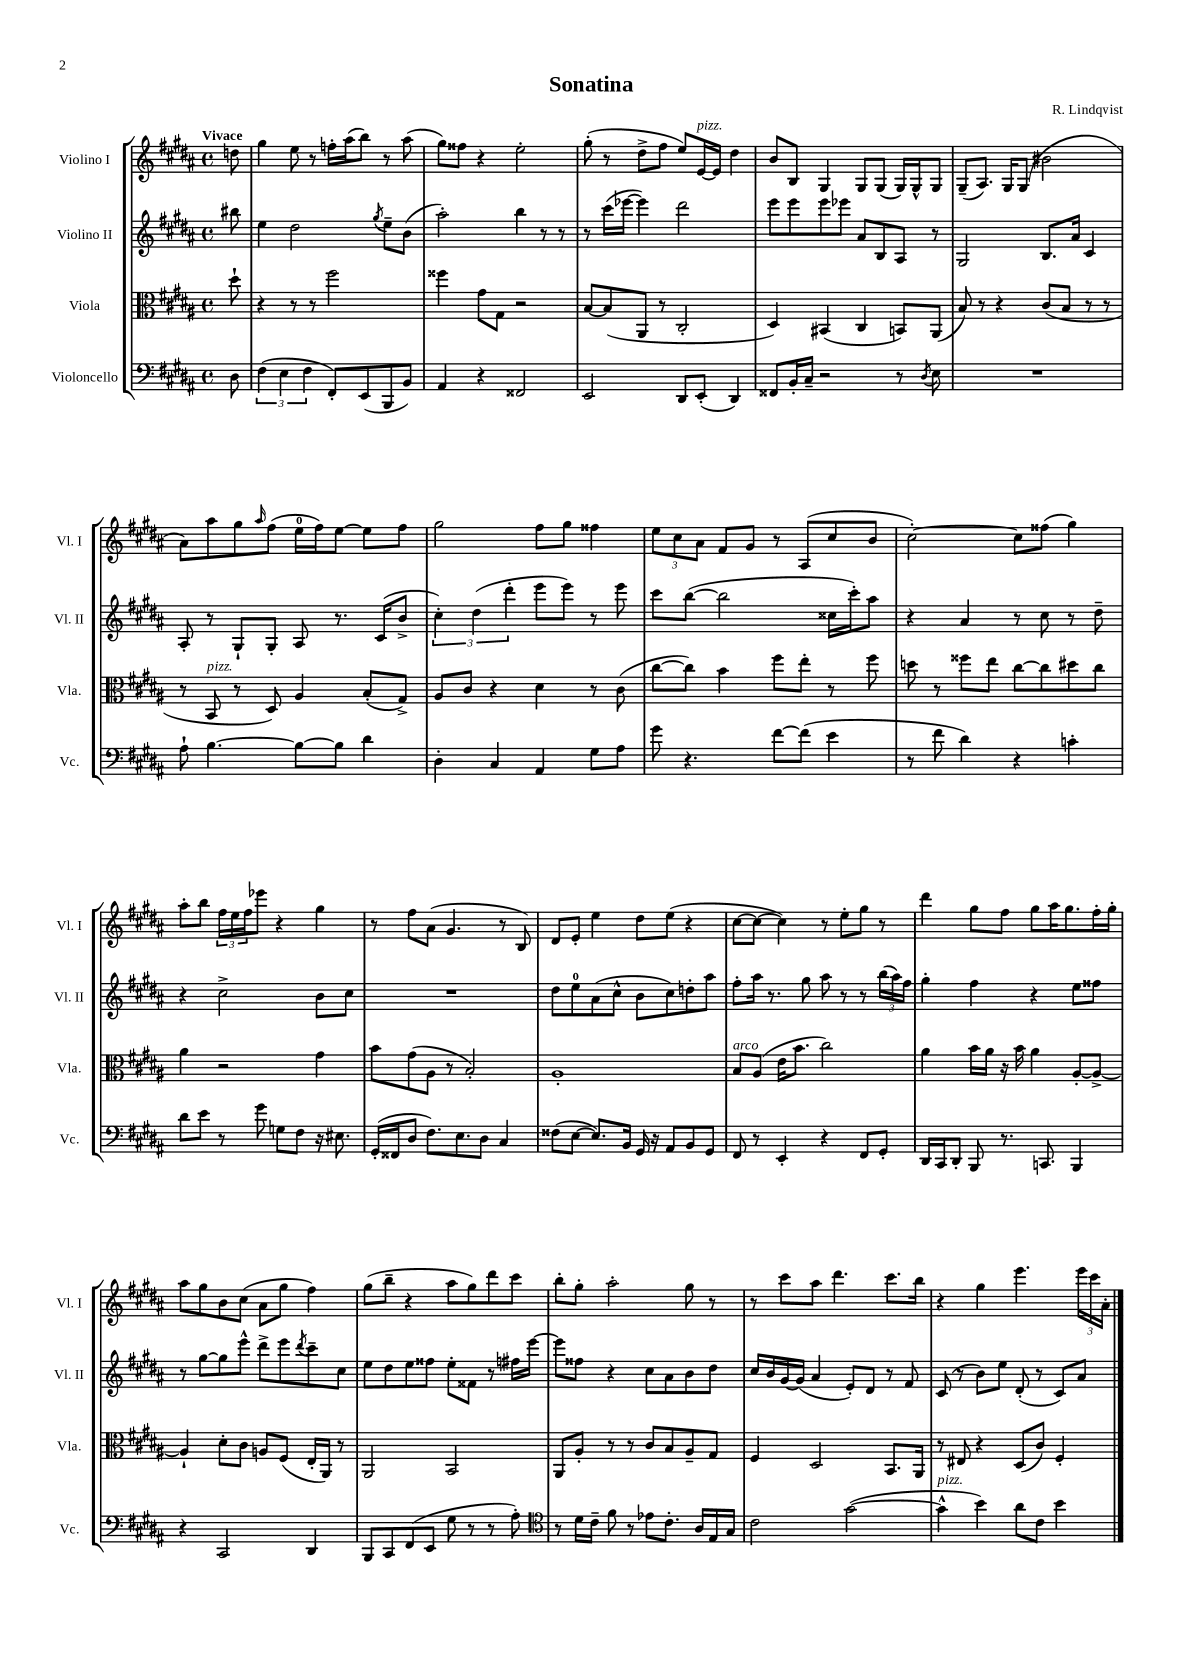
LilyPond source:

\header { title = "Sonatina" composer = "R. Lindqvist" }
<<
\new StaffGroup <<
\new Staff = "s0" \with { instrumentName = "Violino I" shortInstrumentName = "Vl. I" } {
    \clef treble \key b \major \defaultTimeSignature \time 4/4 \partial 8 \tempo "Vivace"
    d''8 |
    gis''4 e''8 r8 f''16-. ais''16( b''8) r8 ais''8( |
    gis''8) fisis''8 r4 e''2-. |
    gis''8-.( r8 dis''8-> fis''8 e''8) e'16~^\markup { \italic "pizz." } e'16 dis''4 |
    b'8 b8 gis4 gis8 gis8( gis16) gis16-^ gis8 |
    gis8--( ais8.) gis16 gis8( bis'2 |
    ais'8) ais''8 gis''8 \grace { ais''16 } fis''8( e''16-0 fis''16) e''8~ e''8 fis''8 |
    gis''2 fis''8 gis''8 fisis''4 |
    \tuplet 3/2 { e''8 cis''8 ais'8 } fis'8 gis'8 r8 ais8( cis''8 b'8 |
    cis''2~-.) cis''8 fisis''8( gis''4) |
    ais''8-. b''8 \tuplet 3/2 { fis''16 e''16 fis''16 } ees'''8 r4 gis''4 |
    r8 fis''8 ais'8( gis'4. r8 b8) |
    dis'8 e'8-. e''4 dis''8 e''8( r4 |
    cis''8~ cis''8~ cis''4) r8 e''8-. gis''8 r8 |
    dis'''4 gis''8 fis''8 gis''8 ais''16 gis''8. fis''16-. gis''16-. |
    ais''8 gis''8 b'8 cis''8( ais'8 gis''8 fis''4) |
    gis''8( b''8-- r4 ais''8 gis''8) dis'''8 cis'''8 |
    b''8-. gis''8-. ais''2-. gis''8 r8 |
    r8 cis'''8 ais''8 dis'''4. cis'''8. b''16 |
    r4 gis''4 e'''4. \tuplet 3/2 { e'''16 cis'''16 ais'16-. } \bar "|." |
}
\new Staff = "s1" \with { instrumentName = "Violino II" shortInstrumentName = "Vl. II" } {
    \clef treble \key b \major \defaultTimeSignature \time 4/4 \partial 8
    bis''8 |
    e''4 dis''2 \acciaccatura { gis''8 } e''8-- b'8( |
    ais''2-.) b''4 r8 r8 |
    r8 cis'''16( ees'''16~ ees'''4) dis'''2 |
    e'''8 e'''8 e'''8 ees'''8 ais'8 b8 ais8 r8 |
    gis2 b8. ais'16 cis'4 |
    ais8-. r8 gis8-! gis8-. ais8 r8. cis'16( b'8-> |
    \tuplet 3/2 { cis''4-.) dis''4( dis'''4-. } e'''8 e'''8) r8 e'''8 |
    cis'''8 b''8~( b''2 cisis''16 cis'''16-.) ais''8 |
    r4 ais'4 r8 cis''8 r8 dis''8-- |
    r4 cis''2-> b'8 cis''8 |
    R1 |
    dis''8 e''8-0 ais'8( cis''8-^ b'8 cis''8) d''8-. ais''8 |
    fis''8-. ais''16 r8. gis''8 ais''8 r8 r8 \tuplet 3/2 { b''16( ais''16) fis''16 } |
    gis''4-. fis''4 r4 e''8 fisis''8 |
    r8 gis''8~ gis''8 e'''8-^ dis'''8-> e'''8 \acciaccatura { dis'''8 } cis'''8-- cis''8 |
    e''8 dis''8 e''8 fisis''8 e''8-. fisis'8 r8 fis''16 e'''16~ |
    e'''8 fisis''8 r4 cis''8 ais'8 b'8 dis''8 |
    cis''16 b'16 gis'16~ gis'16( ais'4 e'8-.) dis'8 r8 fis'8 |
    cis'8( r8 b'8) e''8 dis'8-.( r8 cis'8) ais'8 \bar "|." |
}
\new Staff = "s2" \with { instrumentName = "Viola" shortInstrumentName = "Vla." } {
    \clef alto \key b \major \defaultTimeSignature \time 4/4 \partial 8
    dis''8-! |
    r4 r8 r8 fis''2 |
    fisis''4 gis'8 gis8 r2 |
    b8~ b8( ais,8 r8 cis2-. |
    dis4) bis,4( cis4 b,8) ais,8( |
    b8) r8 r4 cis'8( b8 r8 r8 |
    r8 b,8^\markup { \italic "pizz." } r8 dis8) ais4 b8-.( gis8->) |
    ais8 cis'8 r4 dis'4 r8 cis'8( |
    cis''8~ cis''8) b'4 fis''8 e''8-. r8 fis''8 |
    d''8 r8 fisis''8 e''8 cis''8~ cis''8 dis''8 cis''8 |
    ais'4 r2 gis'4 |
    b'8 gis'8( ais8 r8 b2-.) |
    ais1-. |
    b8^\markup { \italic "arco" } ais8( e'16 b'8. cis''2) |
    ais'4 b'16 ais'16 r16 b'16 ais'4 ais8~-. ais8~-> |
    ais4-! dis'8-. cis'8 a8 fis8( e16-. ais,16) r8 |
    ais,2 b,2 |
    ais,8 ais8-. r8 r8 cis'8 b8 ais8-- gis8 |
    fis4 dis2 b,8. ais,16 |
    r8 eis8 r4 dis8( cis'8) fis4-. \bar "|." |
}
\new Staff = "s3" \with { instrumentName = "Violoncello" shortInstrumentName = "Vc." } {
    \clef bass \key b \major \defaultTimeSignature \time 4/4 \partial 8
    dis8 |
    \tuplet 3/2 { fis4( e4 fis4 } fis,8-.) e,8( b,,8 b,8) |
    ais,4 r4 fisis,2 |
    e,2 dis,8 e,8-.( dis,4) |
    fisis,8 b,16-. cis16-- r2 r8 \acciaccatura { dis8 } e8 |
    R1 |
    ais8-! b4.~ b8~ b8 dis'4 |
    dis4-. cis4 ais,4 gis8 ais8 |
    gis'8 r4. fis'8~ fis'8( e'4 |
    r8 fis'8 dis'4) r4 c'4-. |
    dis'8 e'8 r8 gis'8 g8 fis8 r16 eis8. |
    gis,16-.( fisis,16 dis8 fis8.) e8. dis8 cis4 |
    fisis8( e8~ e8.) b,16 gis,16 r16 ais,8 b,8 gis,8 |
    fis,8 r8 e,4-. r4 fis,8 gis,8-. |
    dis,16 cis,16 dis,8-. b,,8 r8. c,8. b,,4 |
    r4 cis,2 dis,4 |
    b,,8 cis,8 fis,8( e,8 gis8 r8 r8 ais8-.) |
    \clef tenor r8 dis'16 cis'16-- fis'8 r8 ees'8 cis'8.-. ais16 e16 gis16 |
    cis'2 gis'2~( |
    gis'4-^^\markup { \italic "pizz." } b'4) ais'8 cis'8 b'4 \bar "|." |
}
>>
>>
\layout { \context { \Score \remove "Bar_number_engraver" } }
